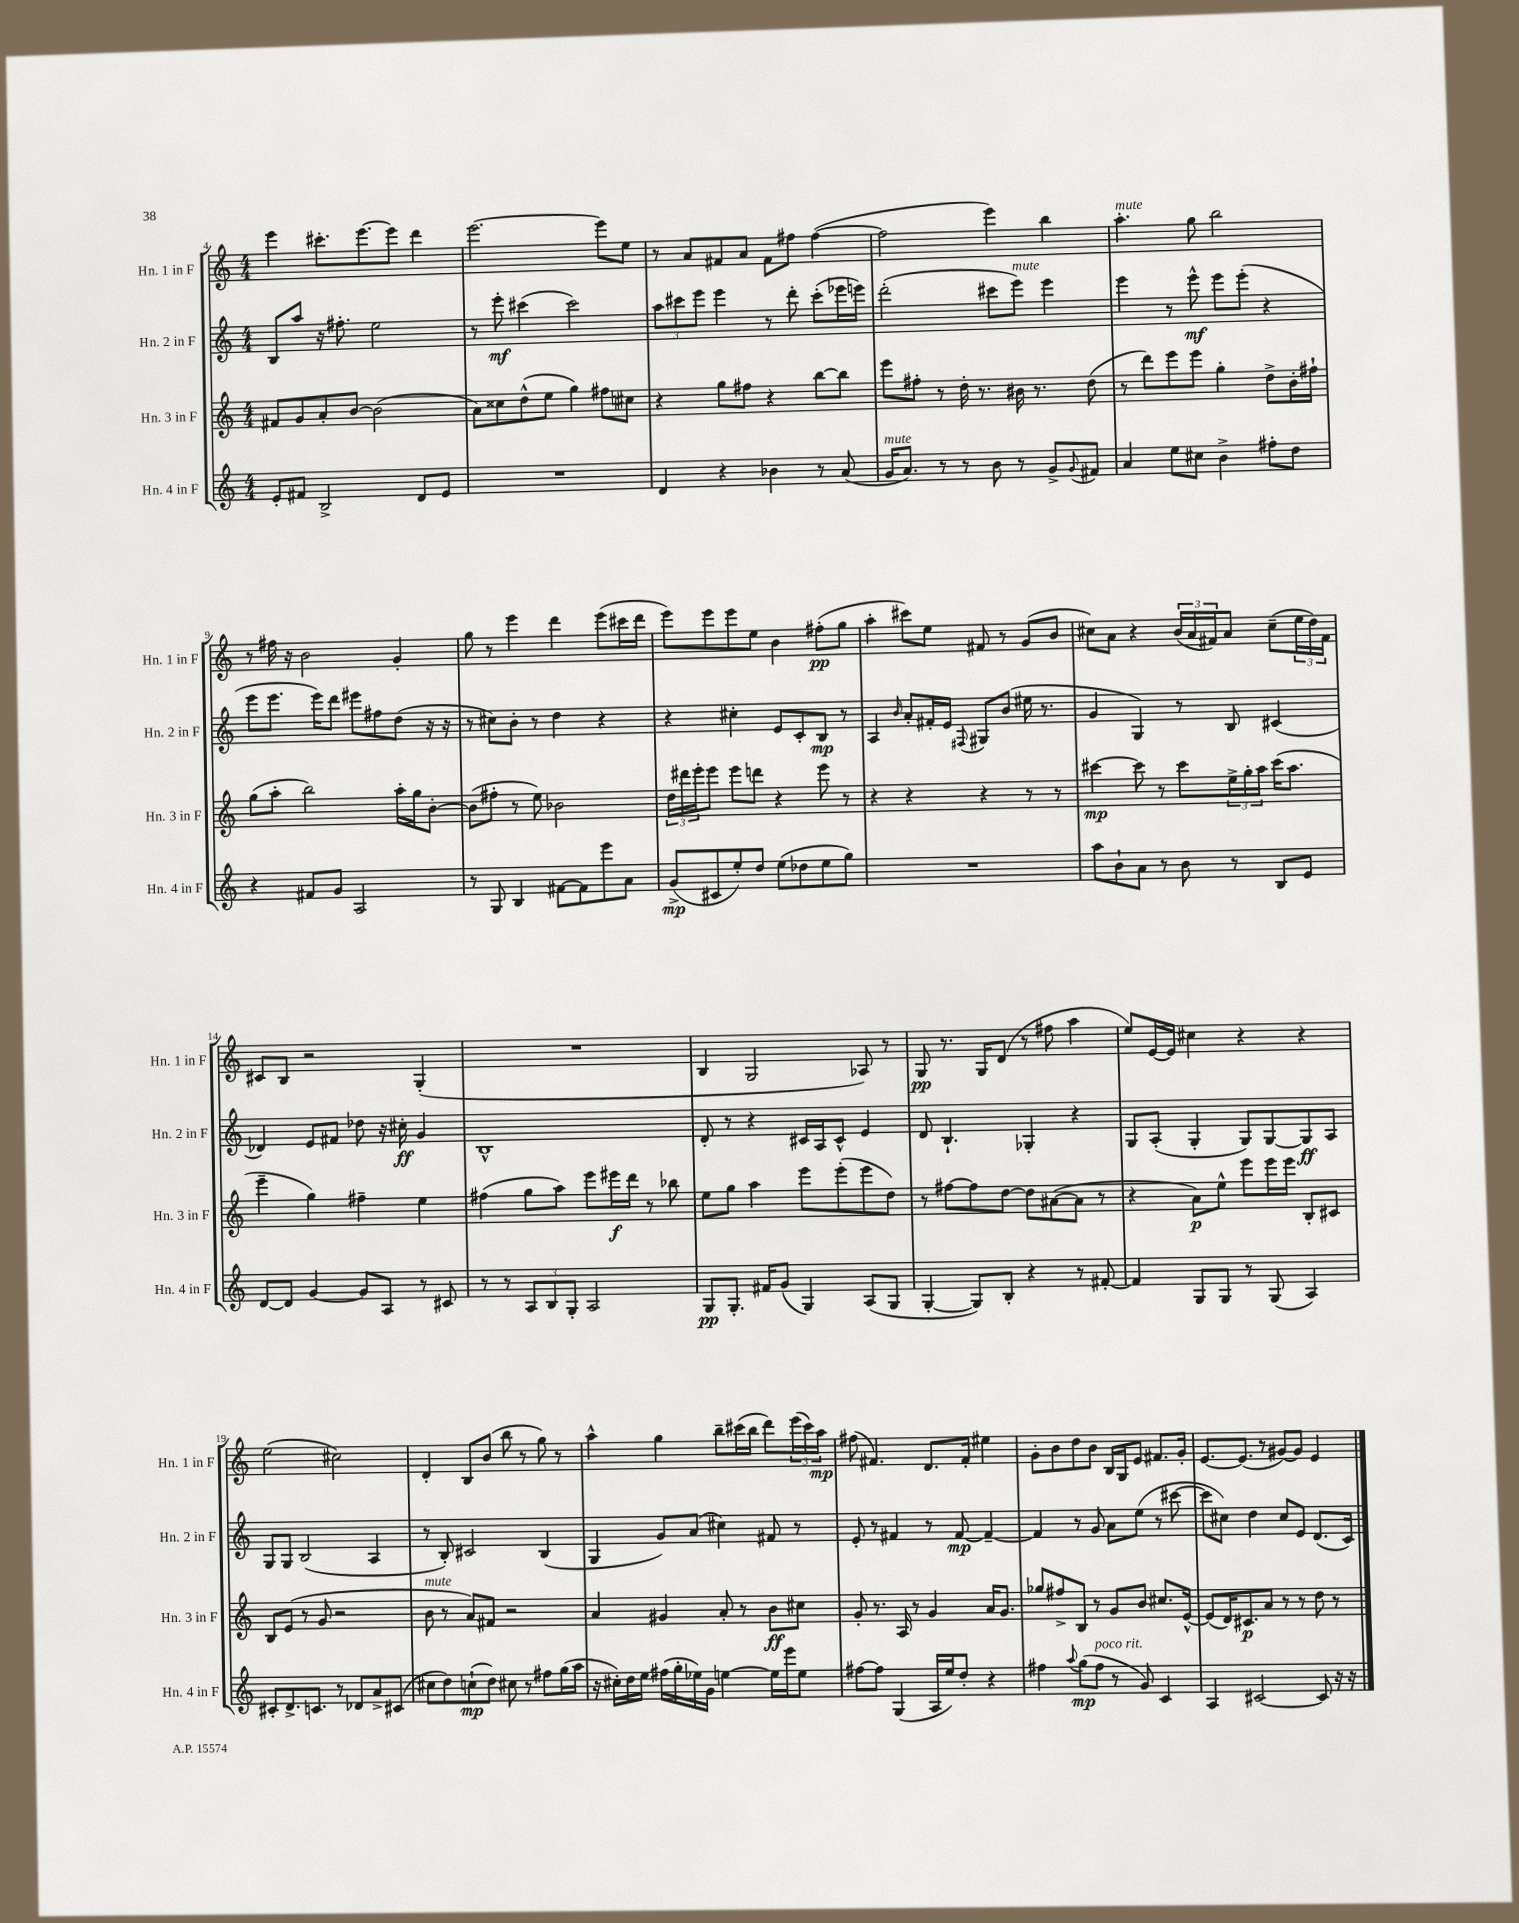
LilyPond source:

<<
\new StaffGroup <<
\new Staff = "s0" \with { instrumentName = "Hn. 1 in F" shortInstrumentName = "Hn. 1 in F" } {
    \clef treble \key c \major \numericTimeSignature \time 4/4
    e'''4 cis'''8.-. e'''8.~ e'''8 d'''4 |
    e'''2.~ e'''8 e''8 |
    r8 a'8 fis'8 a'8 fis'8 fis''8 fis''4~( |
    fis''2 e'''4) b''4 |
    a''4.-.^\markup { \italic "mute" } g''8 b''2 |
    r8 fis''16 r16 b'2 g'4-. |
    g''8 r8 e'''4 d'''4 e'''8( cis'''16 d'''16 |
    e'''8) e'''8 e'''8 e''8 b'4 fis''8-.\pp( g''8 |
    a''4-. cis'''8) e''8 fis'8 r8 g'8( b'8 |
    cis''8) a'8 r4 \tuplet 3/2 { b'16( a'16 fis'16) } a'8 cis''8--( \tuplet 3/2 { e''16 d''16) fis'16 } |
    cis'8 b8 r2 g4-.( |
    R1 |
    b4 g2 aes8) r8 |
    g8\pp r8. g16 d'8( r8 fis''8 a''4 |
    e''8) e'16~ e'16 cis''4 r4 r4 |
    e''2( cis''2) |
    d'4-. b8 b'8( b''8 r8 g''8) r8 |
    a''4-^ g''4 b''8-- cis'''16( b''16 d'''8) \tuplet 3/2 { e'''16( cis'''16) a''16\mp } |
    fis''8( fis'4.) d'8. fis'16-. eis''4 |
    g'8-. b'8 d''8 b'8 b16 g16 e'8 fis'8. g'16-. |
    e'8.~ e'8.( r8 gis'8~) gis'8 e'4 \bar "|." |
}
\new Staff = "s1" \with { instrumentName = "Hn. 2 in F" shortInstrumentName = "Hn. 2 in F" } {
    \clef treble \key c \major \numericTimeSignature \time 4/4
    b8 a''8 r16 fis''8.-. e''2 |
    r8 e'''8-.\mf cis'''4( cis'''2) |
    \tuplet 3/2 { a''8 cis'''8 e'''8 } e'''4 r8 d'''8-. cis'''8-.( ees'''16 e'''16) |
    d'''2-.( cis'''8 e'''8^\markup { \italic "mute" }) e'''4 |
    e'''4 r8 e'''8-^\mf e'''8 e'''8-.( r4 |
    e'''8 e'''8. e'''16) d'''8 eis'''8 fis''8 d''8( r16 r16 |
    r8 cis''8) b'8-. r8 d''4 r4 |
    r4 cis''4-. e'8 c'8-. b8\mp r8 |
    a4 \grace { b'16 } a'8-. fis'16-. e'16 \appoggiatura { fis8 } gis8 b'8( eis''16 r8. |
    g'4 g4) r8 b8 cis'4( |
    des'4) e'8 fis'8 des''8 r16 cis''16-.\ff g'4 |
    b1-^ |
    d'8-. r8 r4 cis'16 a16 cis'8-^ e'4 |
    d'8 b4.-! ges4-. r4 |
    g8 a8-.( g4-. g8) g8~ g8\ff a8 |
    g8 g8 b2( a4 |
    r8 b8-.) cis'2 b4( |
    g4 g'8) a'8( cis''4) fis'8 r8 |
    e'8-. r8 fis'4 r8 fis'8~\mp fis'4~-- |
    fis'4 r8 g'8 a'8 e''8( r8 cis'''8~ |
    cis'''8 cis''8) d''4 cis''8 e'8 d'8.( c'16) \bar "|." |
}
\new Staff = "s2" \with { instrumentName = "Hn. 3 in F" shortInstrumentName = "Hn. 3 in F" } {
    \clef treble \key c \major \numericTimeSignature \time 4/4
    fis'8 g'8 a'8-. b'8~ b'2( |
    a'8) cisis''8 d''8-^( e''8 g''4) fis''8 cis''8 |
    r4 g''8 fis''8 r4 b''8~ b''8 |
    e'''8 fis''8-. r8 d''16-. r8. bis'16 r8. d''8( |
    r8 d'''8) e'''8 e'''8 g''4-. d''8-> b'16-. fis''16-! |
    g''8( a''8-. b''2) a''16-. g''16 b'8~-. |
    b'8( fis''8-. r8 e''8) bes'2 |
    \tuplet 3/2 { d''16 dis'''16 e'''16-. } e'''8 e'''8 d'''8 r4 e'''8 r8 |
    r4 r4 r4 r8 r8 |
    cis'''4~\mp cis'''8 r8 cis'''8 \tuplet 3/2 { e''16-> g''16-. a''16 } cis'''16( a''8. |
    e'''4-- g''4) fis''4-- e''4 |
    fis''4( g''8 a''8) e'''8 eis'''16\f d'''16 r8 bes''8 |
    e''8 g''8 a''4 e'''8 e'''8-.( e'''8 d''8) |
    r8 fis''8~ fis''8 d''8~ d''8 ais'8~( ais'8 r8 |
    r4 a'8\p) e''8-^ e'''8 e'''16 e'''16 b8-. cis'8 |
    b8 e'8( r8 g'8 r2 |
    b'8^\markup { \italic "mute" } r8 a'8) fis'8 r2 |
    a'4 gis'4 a'8-. r8 b'8\ff cis''8 |
    g'8-. r8. a16 r8 g'4 a'16 g'8. |
    ges''8 fis''8-> b8 r8 g'8 b'8 cis''8. e'16~-^ |
    e'8( d'16) cis'8.\p a'8 r8 r8 d''8 r8 \bar "|." |
}
\new Staff = "s3" \with { instrumentName = "Hn. 4 in F" shortInstrumentName = "Hn. 4 in F" } {
    \clef treble \key c \major \numericTimeSignature \time 4/4
    e'8-. fis'8 b2-> d'8 e'8 |
    R1 |
    d'4 r4 bes'4 r8 a'8( |
    g'16^\markup { \italic "mute" } a'8.) r8 r8 b'8 r8 g'8-> \appoggiatura { g'8 } fis'8 |
    a'4 e''8 cis''8 b'4-> fis''8-. d''8 |
    r4 fis'8 g'8 a2 |
    r8 g8 b4 fis'8~ fis'8 e'''8 a'8 |
    g'8->\mp( cis'8 e''8-.) d''8 e''8( des''8 e''8 g''8) |
    R1 |
    a''8 b'8-! a'8 r8 b'8 r8 b8 e'8 |
    d'8~ d'8 g'4~ g'8 a8 r8 cis'8 |
    r8 r8 \tuplet 3/2 { a8 b8 g8-. } a2 |
    g8\pp g8.-. fis'16 g'8( g4) a8( g8 |
    g4~-. g8) b8-. r4 r8 fis'8~-. |
    fis'4 g8 g8 r8 g8( a4) |
    cis'8-. d'8.-> c'8. r8 des'8 a'8-> cis'8( |
    cis''8 d''8) c''8-!\mp( d''8) cis''8 r8 fis''8 g''16( a''16 |
    r16 cis''16-.) d''16 e''16 fis''16( g''16-. ees''16) g'16 e''4~ e''16 e'''16 e''8 |
    fis''8~ fis''8 g4( a16 e''16) d''8-. r4 |
    fis''4 \appoggiatura { a''8 } g''8\mp( fis''8^\markup { \italic "poco rit." } r8 g'8) c'4 |
    a4 cis'2~ cis'8 r16 r16 \bar "|." |
}
>>
>>
\layout { \context { \Score currentBarNumber = #4 } }
